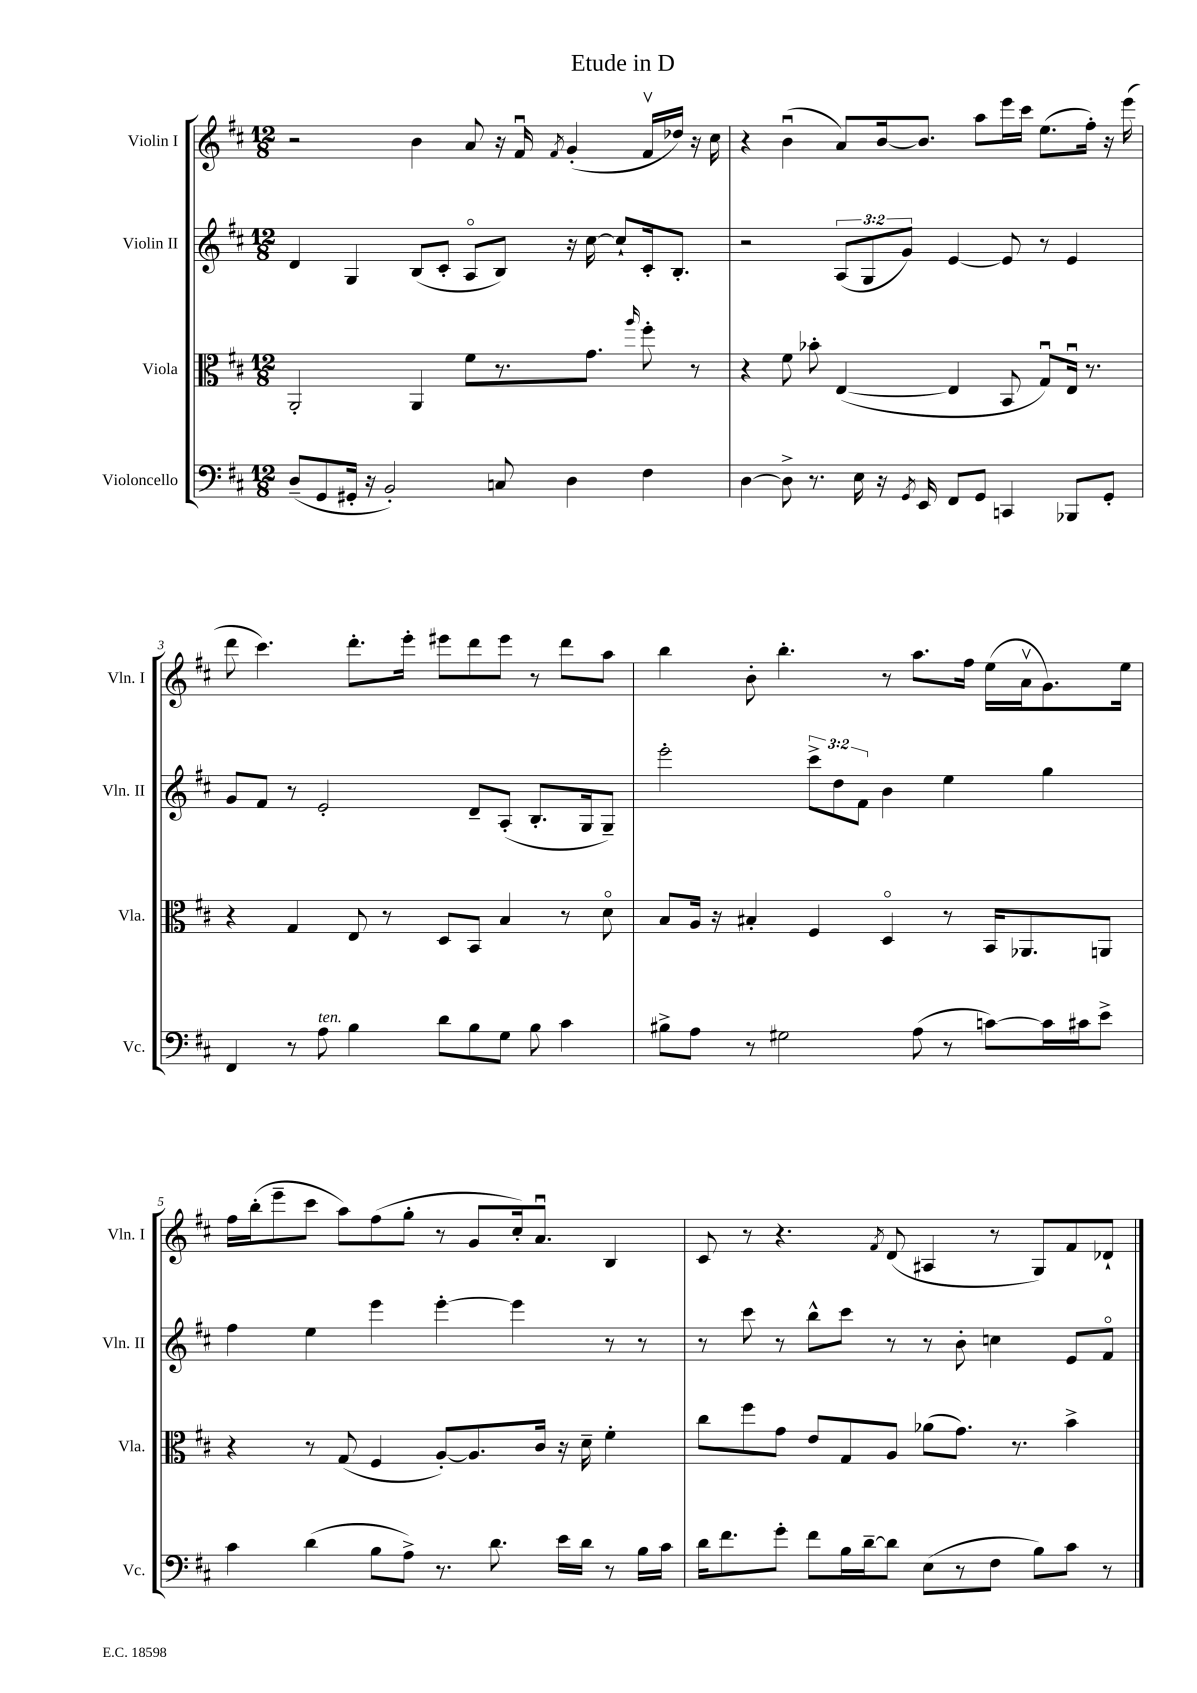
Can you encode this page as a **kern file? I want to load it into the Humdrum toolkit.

**kern	**kern	**kern	**kern
*part4	*part3	*part2	*part1
*staff4	*staff3	*staff2	*staff1
*I"Violoncello	*I"Viola	*I"Violin II	*I"Violin I
*I'Vc.	*I'Vla.	*I'Vln. II	*I'Vln. I
*clefF4	*clefC3	*clefG2	*clefG2
*k[f#c#]	*k[f#c#]	*k[f#c#]	*k[f#c#]
*M12/8	*M12/8	*M12/8	*M12/8
=1	=1	=1	=1
(8D~/L	2AA'/	4d/	2r
8GG/	.	.	.
16GG#X'/Jk	.	4G/	.
16r	.	.	.
2BB'/)	.	.	.
.	4AA/	(8B/L	4b\
.	.	8c#'/J	.
.	8f#\L	8A/L	8a/
8Cn/	8.r	8B/J)	16r
.	.	.	16f#u/
.	.	.	8qf#/
4D\	.	16r	(4g'/
.	8.g\J	[16cc#\	.
.	.	8cc#`/L]	.
.	16qqaa/	.	.
4F#\	8ff#'\	16c#'/k	16f#v/LL
.	.	8.B'/J	16dd-X/JJ)
.	8r	.	16r
.	.	.	16cc#\
=2	=2	=2	=2
[4D\	4r	2r	4r
8D^\]	8f#\	.	(4bu\
8.r	8b-X'\	.	.
.	([4E/	(12A/L	8a/L)
16E\	.	.	.
.	.	12G/	.
16r	.	.	[16b/k
.	.	12g/J)	.
8qGG/	.	.	.
16EE/	.	.	8.b/J]
8FF#/L	4E/]	[4e/	.
8GG/J	.	.	8aa\L
4CCn/	8BB/	8e/]	16eee\L
.	.	.	16ccc#\JJ
.	8Gu/L)	8r	(8.ee\L
8BBB-X/L	16Eu/Jk	4e/	.
.	8.r	.	16ff#'\Jk)
8GG'/J	.	.	16r
.	.	.	(16eee\
!!LO:LB:g=z
=3	=3	=3	=3
4FF#/	4r	8g/L	8ddd\
.	.	8f#/J	4.ccc#\)
8r	4G/	8r	.
!LO:TX:a:i:t=ten.	!	!	!
8A\	.	2e'/	.
4B\	8E/	.	8.ddd'\L
.	8r	.	.
.	.	.	16eee'\Jk
8d\L	8D/L	.	8eee#X\L
8B\	8BB/J	8d~/L	8ddd\
8G\J	4B/	(8A'/J	8eee#\J
8B\	.	8.B'/L	8r
4c#\	8r	.	8ddd\L
.	.	16G/k	.
.	8d\	8G~/J)	8aa\J
=4	=4	=4	=4
8B#X^\L	8B/L	2eee'\	4bb\
8A\J	16A/Jk	.	.
.	16r	.	.
8r	4B#X'/	.	8b'\
2G#X\	.	.	4.bb'\
.	4F#/	12ccc#^\L	.
.	.	12dd\	.
.	.	12f#\J	.
.	4D/	4b\	8r
(8A\	.	.	8.aa\L
8r	8r	4ee\	.
.	.	.	16ff#\Jk
[8cn\L)	16BB/KL	.	(16ee\LL
.	8.AA-X/	.	16av\J
16c\L]	.	4gg\	8.g\)
16c#X\J	.	.	.
8e^\J	8AAn/J	.	.
.	.	.	16ee\Jk
!!LO:LB:g=z
=5	=5	=5	=5
4c#\	4r	4ff#\	16ff#\LL
.	.	.	(16bb'\J
.	.	.	8eee~\
(4d\	8r	4ee\	8ccc#\J
.	(8G/	.	8aa\L)
8B\L	4F#/	4eee\	(8ff#\
8A^\J)	.	.	8gg'\J
8.r	[8A'/L)	[4eee'\	8r
.	8.A/]	.	8g/L
8.d\	.	.	.
.	.	4eee\]	16cc#'/k)
.	16c#/Jk	.	8.au/J
16e\LL	16r	.	.
16d\JJ	16d~\	.	.
8r	4f#'\	8r	4B/
16B\LL	.	8r	.
16c#\JJ	.	.	.
=6	=6	=6	=6
16d\KL	8cc#\L	8r	8c#/
8.f#\	.	.	.
.	8ff#\	8ccc#\	8r
8g'\J	8g\J	8r	4.r
8f#\L	8e/L	8bb^^\L	.
16B\L	8G/	8ccc#\J	.
[16d~\J	.	.	.
.	.	.	8qf#/
8d\J]	8A/J	8r	(8d/
(8E\L	(8a-X\L	8r	4A#X/
8r	8.g\J)	8b'\	.
8F#\J	.	4ccn\	8r
.	8.r	.	.
8B\L)	.	.	8G/L)
8c#\J	4b^\	8e/L	8f#/
8r	.	8f#/J	8d-X`/J
==	==	==	==
*-	*-	*-	*-
